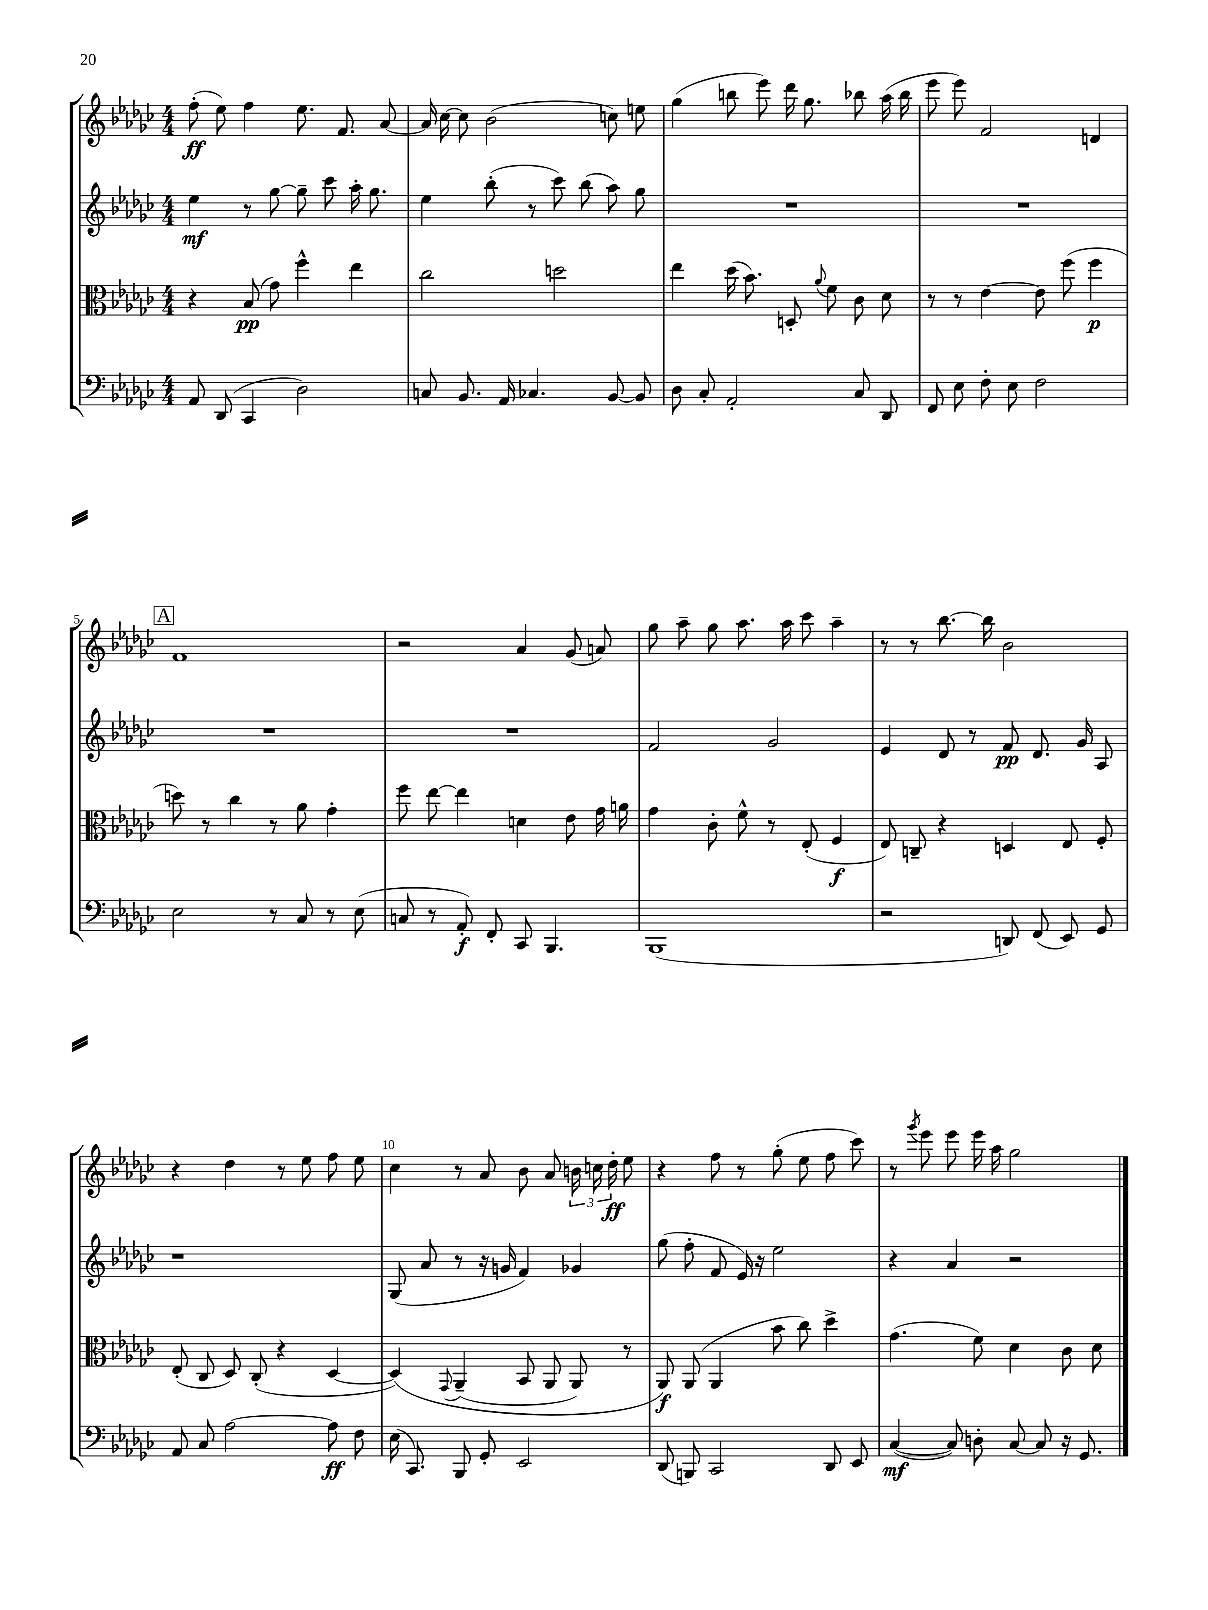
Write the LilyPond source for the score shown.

<<
\new StaffGroup <<
\new Staff = "s0" {
    \clef treble \key ges \major \numericTimeSignature \time 4/4
    \autoBeamOff f''8-.\ff( ees''8) f''4 ees''8. f'8. aes'8~ |
    aes'16 ces''16~ ces''8 bes'2( c''8) e''8 |
    ges''4( b''8 ees'''8) des'''16 ges''8. bes''8 aes''16( bes''16 |
    ees'''8 ees'''8) f'2 d'4 |
    \mark \markup { \box "A" } f'1 |
    r2 aes'4 ges'8( a'8) |
    ges''8 aes''8-- ges''8 aes''8. aes''16 ces'''8 aes''4-- |
    r8 r8 bes''8.~ bes''16 bes'2 |
    r4 des''4 r8 ees''8 f''8 ees''8 |
    ces''4 r8 aes'8 bes'8 aes'8 \tuplet 3/2 { b'16 c''16 des''16-.\ff } ees''8 |
    r4 f''8 r8 ges''8-.( ees''8 f''8 ces'''8) |
    r8 \acciaccatura { ges'''8 } ees'''8 ees'''8 ees'''16 aes''16 ges''2 \bar "|." |
}
\new Staff = "s1" {
    \clef treble \key ges \major \numericTimeSignature \time 4/4
    \autoBeamOff ees''4\mf r8 ges''8~ ges''8-- ces'''8 aes''16-. ges''8. |
    ees''4 bes''8-.( r8 ces'''8) bes''8( aes''8) ges''8 |
    R1 |
    R1 |
    \mark \markup { \box "A" } R1 |
    R1 |
    f'2 ges'2 |
    ees'4 des'8 r8 f'8\pp des'8. ges'16 aes8 |
    r1 |
    ges8( aes'8 r8 r16 g'16 f'4) ges'4 |
    ges''8( f''8-. f'8 ees'16) r16 ees''2 |
    r4 aes'4 r2 \bar "|." |
}
\new Staff = "s2" {
    \clef alto \key ges \major \numericTimeSignature \time 4/4
    \autoBeamOff r4 bes8\pp( ges'8) f''4-^ ees''4 |
    ces''2 d''2 |
    ees''4 des''16( bes'8.) d8-. \appoggiatura { aes'8 } f'8 ces'8 des'8 |
    r8 r8 ees'4~ ees'8 f''8( f''4\p |
    \mark \markup { \box "A" } d''8) r8 ces''4 r8 aes'8 ges'4-. |
    f''8 ees''8~ ees''4 d'4 ees'8 ges'16 a'16 |
    ges'4 ces'8-. f'8-^ r8 ees8-.( f4\f |
    ees8) c8-- r4 d4 ees8 f8-. |
    ees8-.( ces8 des8) ces8-.( r4 des4~ |
    des4)\( \appoggiatura { ges,8 } aes,4--( bes,8 aes,8 aes,8) r8 |
    aes,8\f\) aes,8( aes,4 bes'8 ces''8) des''4-> |
    ges'4.( f'8) des'4 ces'8 des'8 \bar "|." |
}
\new Staff = "s3" {
    \clef bass \key ges \major \numericTimeSignature \time 4/4
    \autoBeamOff aes,8 des,8( ces,4 des2) |
    c8 bes,8. aes,16 ces4. bes,8~ bes,8 |
    des8 ces8-. aes,2-. ces8 des,8 |
    f,8 ees8 f8-. ees8 f2 |
    \mark \markup { \box "A" } ees2 r8 ces8 r8 ees8( |
    c8 r8 aes,8-.\f) f,8-. ces,8 bes,,4. |
    bes,,1( |
    r2 d,8) f,8( ees,8) ges,8 |
    aes,8 ces8 aes2~ aes8\ff f8 |
    ees16( ces,8.) bes,,8 ges,8-. ees,2 |
    des,8( b,,8) ces,2 des,8 ees,8 |
    ces4~\mf( ces8) d8-. ces8~ ces8 r16 ges,8. \bar "|." |
}
>>
>>
\layout { \context { \Score \override BarNumber.break-visibility = ##(#f #t #t) barNumberVisibility = #(every-nth-bar-number-visible 5) } }
